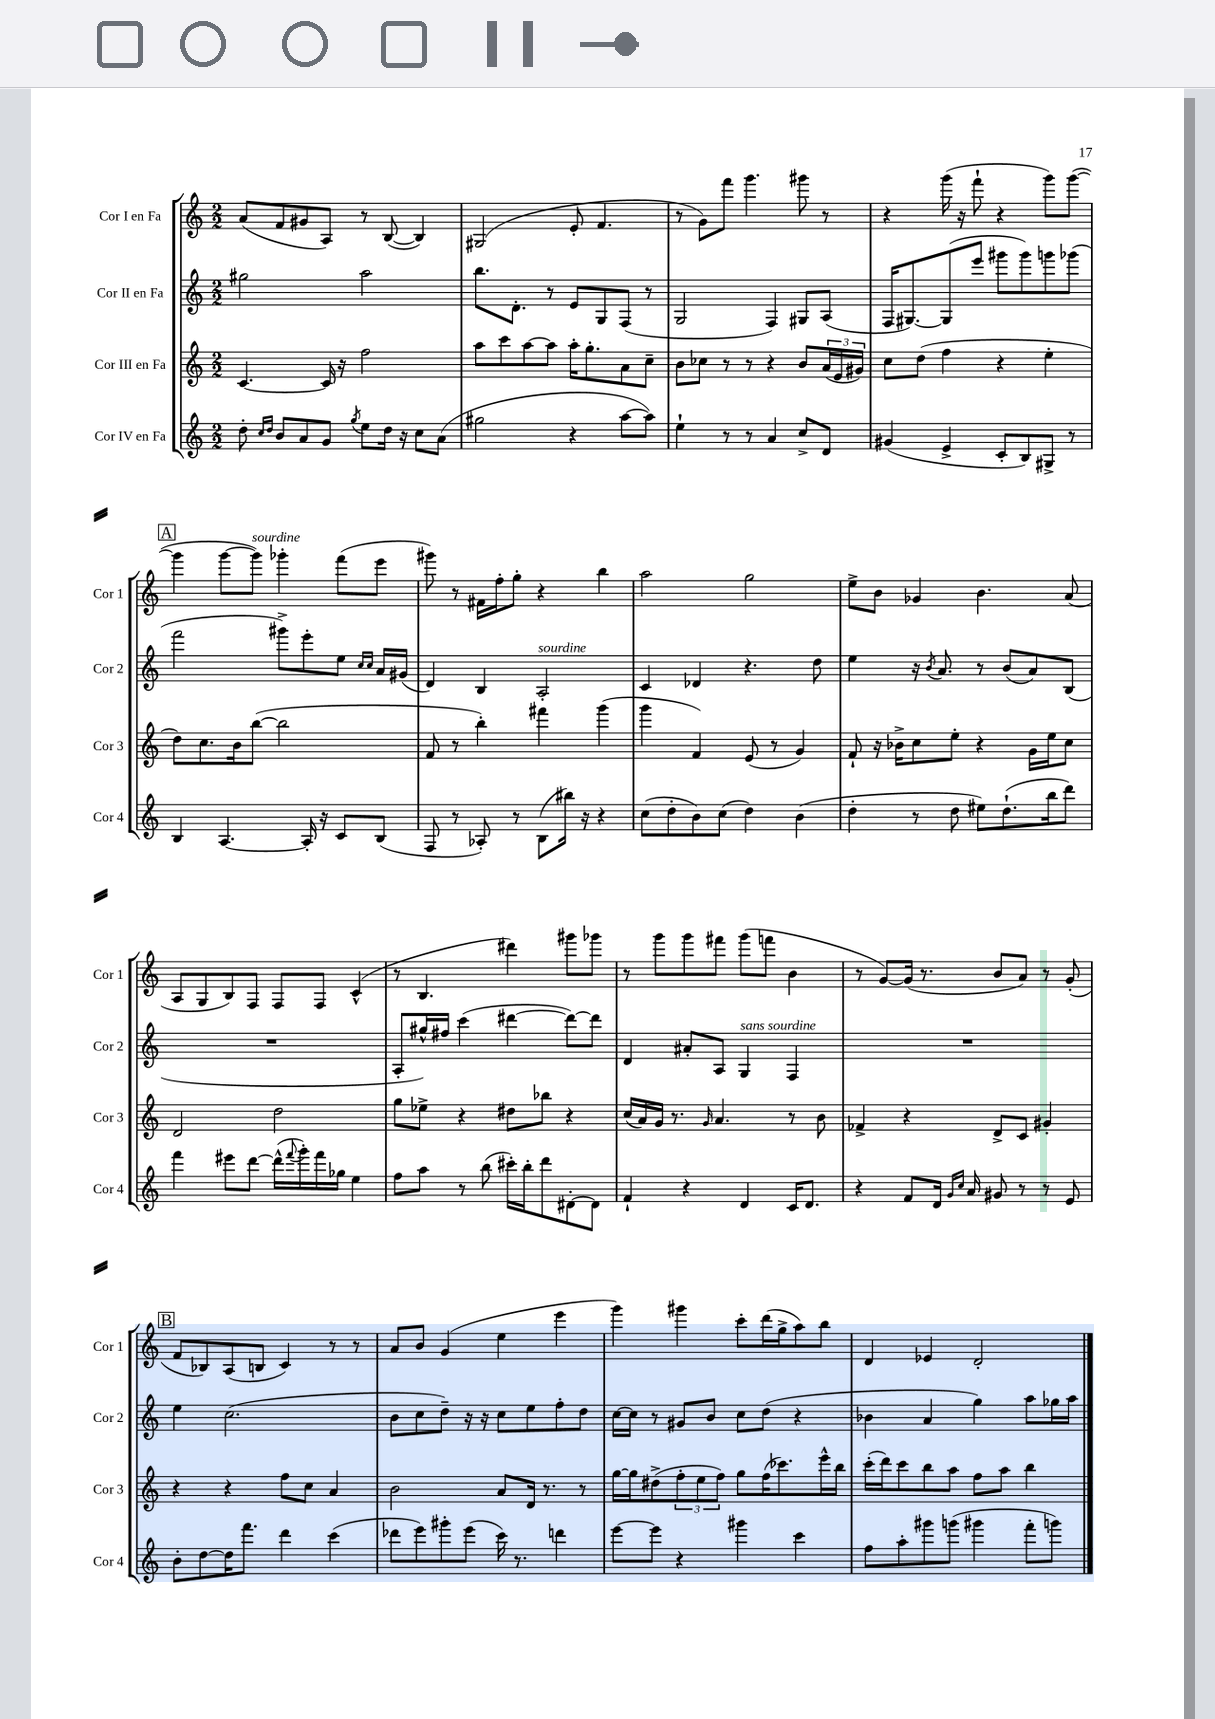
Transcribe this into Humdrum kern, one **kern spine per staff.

**kern	**kern	**kern	**kern
*part4	*part3	*part2	*part1
*staff4	*staff3	*staff2	*staff1
*I"Cor IV en Fa	*I"Cor III en Fa	*I"Cor II en Fa	*I"Cor I en Fa
*I'Cor 4	*I'Cor 3	*I'Cor 2	*I'Cor 1
*clefG2	*clefG2	*clefG2	*clefG2
*k[]	*k[]	*k[]	*k[]
*M2/2	*M2/2	*M2/2	*M2/2
=1	=1	=1	=1
8dd'\	[4.c/	2gg#X\	(8a/L
16qqcc/LL	.	.	.
16qqdd/JJ	.	.	.
8b/L	.	.	8f/
8a/	.	.	8g#X/
8g/J	16c/]	.	8A/J)
.	16r	.	.
8qgg/	.	.	.
8ee\L	2ff\	2aa\	8r
16dd\Jk	.	.	([8B/
16r	.	.	.
8cc\L	.	.	4B/])
(8a\J	.	.	.
=2	=2	=2	=2
2gg#X\	8aa\L	8.bb\L	(2G#X/
.	8ccc\	.	.
.	.	8.d'\J	.
.	[8aa\	.	.
.	8aa\J]	8r	.
4r	16aa'\KL	8e/L	8e'/
.	8.gg'\	.	.
.	.	8G/	4.f/
[8aa\L	8a\	(8F/J	.
8aa\J])	8cc~\J	8r	.
=3	=3	=3	=3
4ee`\	8b\L	2G/	8r
.	8cc-X\J	.	8g\L)
8r	8r	.	8fff\J
8r	8r	.	4.ggg\
4a/	4r	4F/)	.
8cc^/L	8b/L	8G#X/L	8ggg#X\
8d/J	(24a/L	(8A/J	8r
.	24e/	.	.
.	24g#X/JJ)	.	.
=4	=4	=4	=4
(4g#X/	8cc\L	16F/KL	4r
.	.	[8.G#X/)	.
.	(8dd\J	.	.
4e^/	4ff\	(8G#/]	(16ggg\
.	.	.	16r
.	.	8eee/J	8fff`\
8c'/L	4r	8ggg#X\L	4r
8B/)	.	8ggg#\)	.
8G#X^/J	4ee'\	8gggn\	8ggg\L)
8r	.	(8ggg-X\J	([8ggg\J
!!LO:LB:g=z
!!LO:REH:place=s1:t=A
=5	=5	=5	=5
4B/	8dd\L)	2fff\	4ggg\]
.	8.cc\	.	.
[4.A/	.	.	[8ggg\L
.	16b\k	.	.
!	!	!	!LO:TX:a:i:t=sourdine
.	([8bb\J	.	8ggg\J])
.	2bb\]	8ggg#X^\L)	4ggg-X'\
16A'/]	.	8eee'\	.
16r	.	.	.
8c/L	.	8ee\J	(8fff\L
.	.	16qqcc/LL	.
.	.	16qqcc/JJ	.
(8B/J	.	16a/LL	8eee\J
.	.	(16g#X/JJ	.
=6	=6	=6	=6
8F/	8f/	4d/)	8ggg#X\)
8r	8r	.	8r
8A-X'/)	4bb'\)	4B/	16f#X\LL
.	.	.	16ff'\J
8r	.	.	8gg'\J
!	!	!LO:TX:a:i:t=sourdine	!
(8B\L	4fff#X\	2A'/	4r
16bb#X\Jk)	.	.	.
16r	.	.	.
4r	(4ggg\	.	4bb\
=7	=7	=7	=7
(8cc\L	4ggg\	4c/	2aa\
8dd'\	.	.	.
8b\)	4f/)	4d-X/	.
(8cc\J	.	.	.
4dd\)	(8e/	4.r	2gg\
.	8r	.	.
(4b\	4g/)	.	.
.	.	8dd\	.
=8	=8	=8	=8
4dd'\	8f`/	4ee\	8ee^\L
.	16r	.	8b\J
.	16b-X^\KL	.	.
8r	8cc\	16r	4g-X/
.	.	8qb/	.
.	.	8.a/	.
8dd\	8ee'\J	.	.
8ee#X\L)	4r	8r	4.b\
(8.dd`\	.	(8b/L	.
.	16g\LL	8a/)	.
16bb\k	16ee\J	.	.
8ddd\J)	8cc\J	(8B/J	(8a/
!!LO:LB:g=z
=9	=9	=9	=9
4fff\	2d/	1r	8A/L
.	.	.	8G/
8eee#X\L	.	.	8B/)
[8ddd\J	.	.	8F/J
(16ddd^^\LL]	2dd\	.	8F/L
8qqfff/	.	.	.
16ggg'\)	.	.	.
16fff\	.	.	8F/J
16gg-X\JJ	.	.	.
4ee\	.	.	(4c^^/
=10	=10	=10	=10
8ff\L	8gg\L	8A'/L	8r
8aa\J	8ee-X^\J	16gg#X^^/L)	4.B/
.	.	16ff#X/JJ	.
8r	4r	(4ccc\	.
(8bb\	.	.	.
16ccc#X'\LL)	8dd#X\L	[4ddd#X\	4ddd#X\)
16bb'\J	.	.	.
8ddd\	8bb-X\J	.	.
[8d#X'\	4r	8ddd#\L_)	8ggg#X\L
8d#\J]	.	8ddd#\J]	8ggg-X\J
=11	=11	=11	=11
4f`/	(16cc/LL	4d/	8r
.	16a/)	.	.
.	16g/JJ	.	8ggg\L
.	8.r	.	.
4r	.	8a#X'/L	8ggg\
.	16qqg/	.	.
.	4.a/	8A/J	8fff#X\J
!	!	!LO:TX:a:i:t=sans sourdine	!
4d/	.	4G/	(8ggg\L
.	.	.	8fffn\J
16c/KL	8r	4F/	4b\
8.d/J	.	.	.
.	8b\	.	.
=12	=12	=12	=12
4r	4f-X^/	1r	8r
.	.	.	[8g/L)
8f/L	4r	.	(16g/Jk]
.	.	.	8.r
16d/Jk	.	.	.
16qqg/LL	.	.	.
16qqcc/JJ	.	.	.
16a/	.	.	.
8g#X/	8d^/L	.	8b/L
8r	8c/J	.	8a/J)
8r	4g#X'/	.	8r
8e/	.	.	(8g'/
!!LO:LB:g=z
!!LO:REH:place=s1:t=B
=13	=13	=13	=13
8b'\L	4r	4ee\	8f/L
[8dd\	.	.	8B-X/)
16dd\K]	4r	(2.cc\	(8A/
8.fff\J	.	.	.
.	.	.	8Bn/J
4ddd\	8ff\L	.	4c/)
.	8cc\J	.	.
(4ccc\	4a/	.	8r
.	.	.	8r
=14	=14	=14	=14
8ddd-X\L	2b\	8b\L	8a/L
8eee\)	.	8cc\	8b/J
8ggg#X'\	.	8dd~\J)	(4g/
(8eee\J	.	16r	.
.	.	16r	.
16ccc\)	8a/L	8cc\L	4ee\
8.r	.	.	.
.	16d/Jk	8ee\	.
.	8.r	.	.
4dddn\	.	8ff'\	4eee\
.	8r	8dd\J	.
=15	=15	=15	=15
[8eee\L	[16gg\LL	[16cc\LL	4ggg\)
.	16gg\J]	16cc\JJ]	.
8eee\J]	(8dd#X^\	8r	.
4r	12ff'\	8g#X/L	4ggg#X\
.	12ee\	.	.
.	.	8b/J	.
.	12ff\J)	.	.
4ggg#X\	8gg\L	8cc\L	8ccc'\L
.	(16ff\K	(8dd\J	(16ddd\L
.	8.ccc-X\)	.	16gg^\J
4ccc\	.	4r	8aa\)
.	16eee^^\L	.	8bb\J
.	16bb\JJ	.	.
=16	=16	=16	=16
8ff\L	(16ccc'\LL	4b-X\	4d/
.	16ddd\J)	.	.
8aa'\	8ccc\	.	.
8ggg#X\	8bb\	4a/	4e-X/
(8gggn\J	8aa\J	.	.
4ggg#X\	8ff\L	4gg\)	2d'/
.	8aa\J	.	.
8fff'\L	4bb\	8aa\L	.
8gggn\J)	.	16gg-X\L	.
.	.	16aa\JJ	.
==	==	==	==
*-	*-	*-	*-
